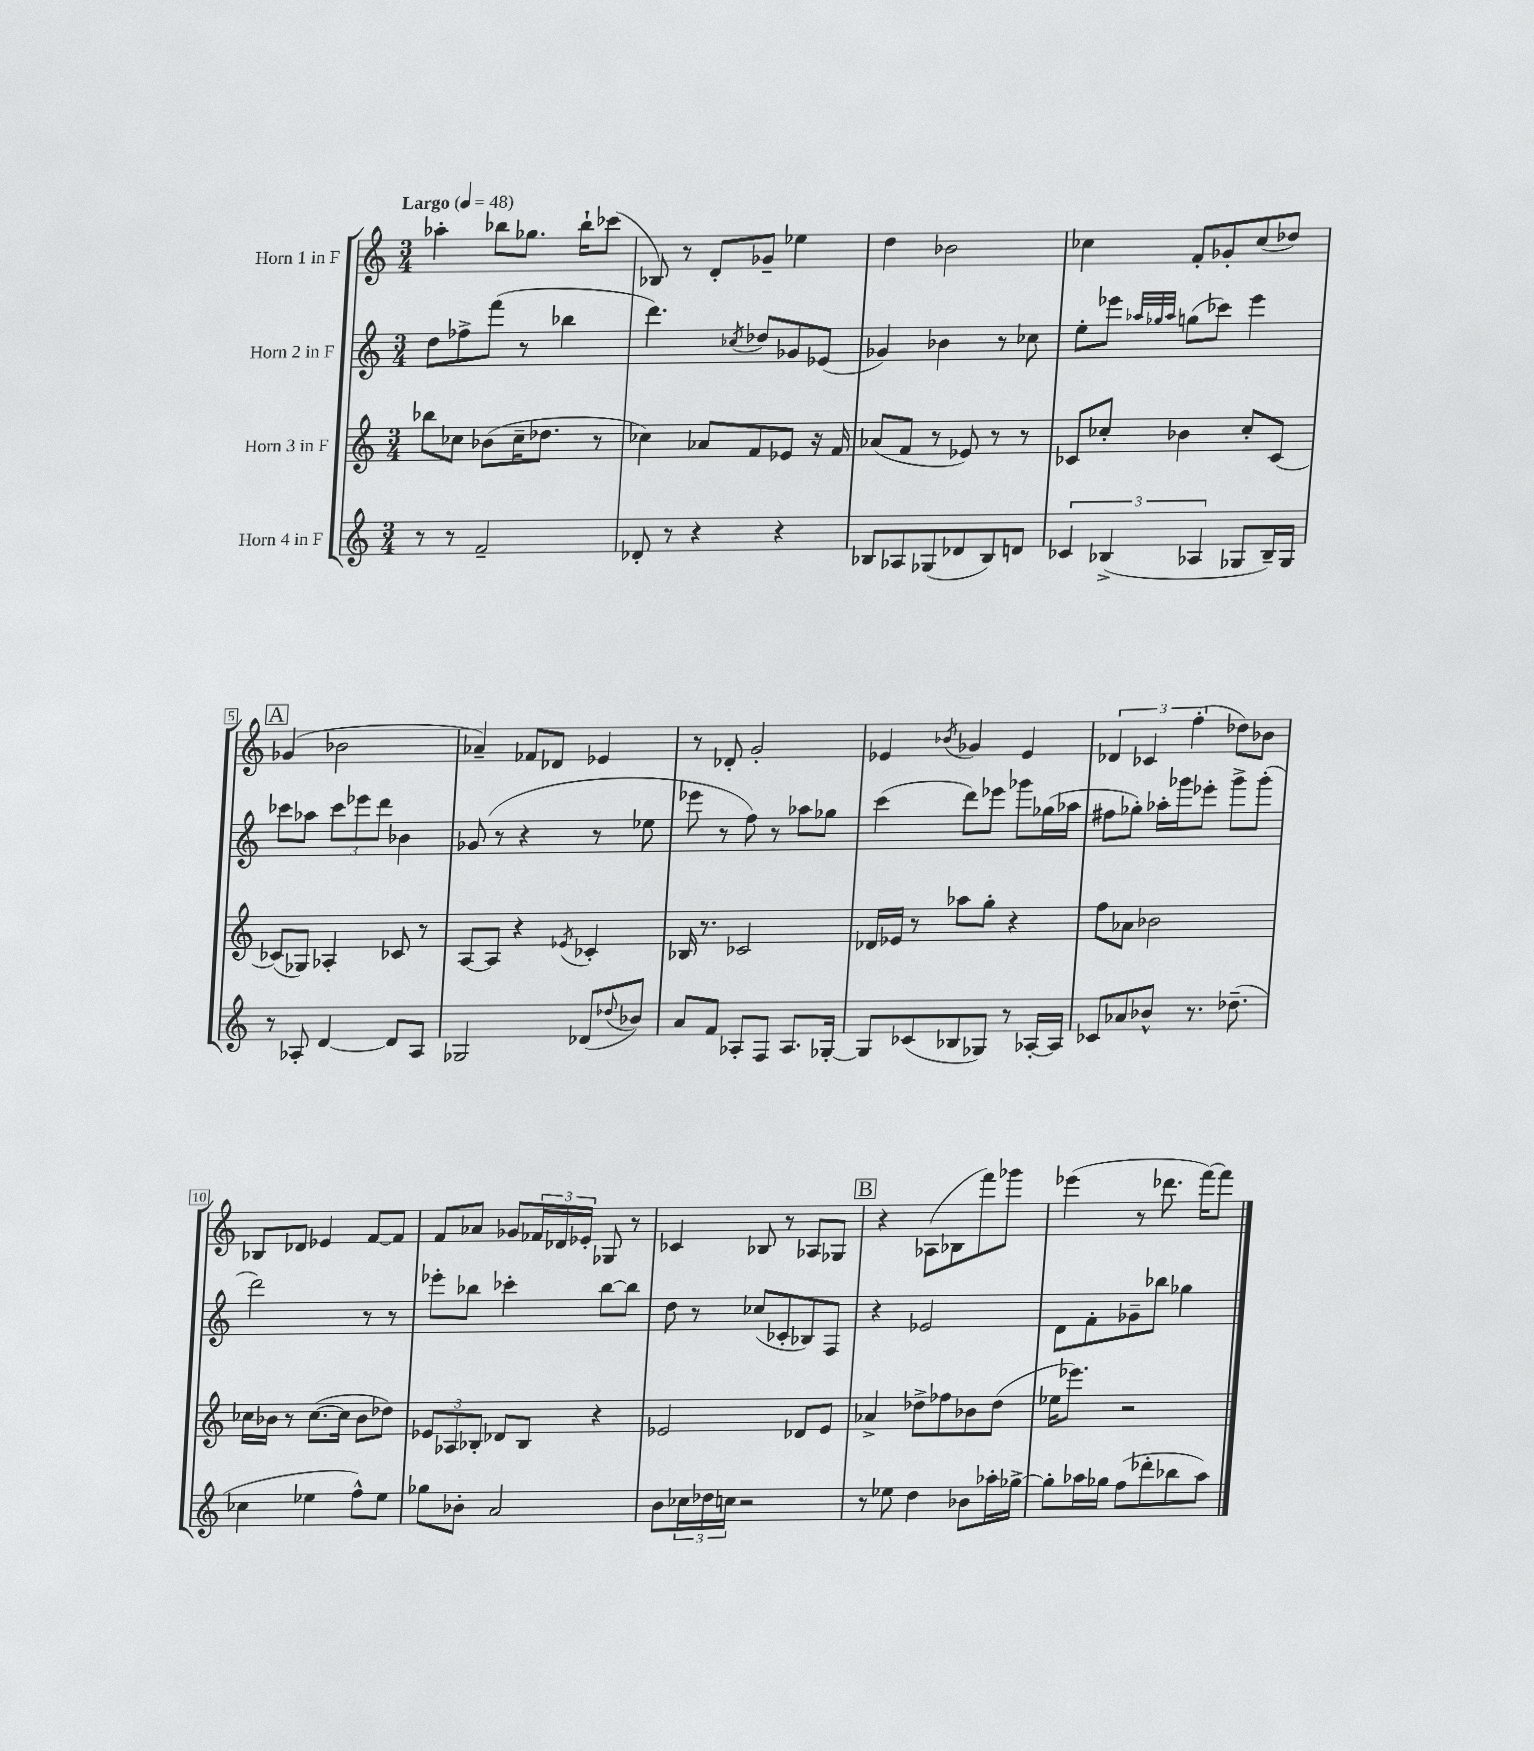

**kern	**kern	**kern	**kern
*staff4	*staff3	*staff2	*staff1
*clefG2	*clefG2	*clefG2	*clefG2
*k[]	*k[]	*k[]	*k[]
*M3/4	*M3/4	*M3/4	*M3/4
*MM48	*MM48	*MM48	*MM48
8r	8bb-	8dd	4aa-'
8r	8cc-	8ff-^	.
2f~	(8b-	(8fff	8bb-
.	16cc-~	8r	8.gg-
.	8.dd-	.	.
.	.	4bb-	.
.	.	.	16bb-`
.	8r	.	(8ccc-
=	=	=	=
8d-'	4cc-)	4.ddd)	8B-)
8r	.	.	8r
4r	8a-	.	8d'
.	.	8qcc-	.
.	8f	8dd-	8g-~
4r	8e-	8g-	4ee-
.	16r	(8e-	.
.	16f	.	.
=	=	=	=
8B-	(8a-	4g-)	4dd
8A-	8f	.	.
(8G-	8r	4b-	2b-
8d-	8e-)	.	.
8B-)	8r	8r	.
8d	8r	8cc-	.
=	=	=	=
6c-	8c-	8ee'	4cc-
.	8cc-'	8eee-	.
(6B-^	.	.	.
.	.	32qqaa-	.
.	.	32qqgg-	.
.	.	32qqaa-	.
.	4b-	(8gg	8f'
6A-	.	.	.
.	.	8ccc-)	8g-'
8G-	8cc-'	4eee-	(8cc-
16B-~)	[8c-	.	8dd-)
16G-	.	.	.
=	=	=	=
8r	(8c-]	8ccc-	(4g-
8A-'	8G-)	8aa-	.
[4d	4A-'	12ccc-	2b-
.	.	12eee-	.
.	.	12ddd	.
8d]	8c-	4b-	.
8A-	8r	.	.
=	=	=	=
2G-	[8A	(8g-	4a-~)
.	8A]	8r	.
.	4r	4r	8f-
.	.	.	8d-
.	8qe-	.	.
(8d-	4c-'	8r	4e-
8qqdd-	.	.	.
8b-)	.	8ee-	.
=	=	=	=
8a	16B-	8eee-	8r
.	8.r	.	.
8f	.	8r	8d-'
8A-'	2c-	8ff)	2g'
8F	.	8r	.
8.A-	.	8aa-	.
.	.	8gg-	.
[16G-'	.	.	.
=	=	=	=
8G-]	16d-	(4ccc	4e-
.	16e-	.	.
(8c-	8r	.	.
.	.	.	8qb-
8B-	8aa-	8ddd)	4g-
8G-)	8gg'	8eee-	.
8r	4r	8ggg-	4e-
[16A-'	.	(16gg-	.
16A-]	.	16aa-	.
=	=	=	=
8c-	8ff	8ff#	6d-
8a-	8a-	8gg-')	.
.	.	.	6c-
8b-^^	2b-	16aa-'	.
.	.	16ggg-	.
.	.	.	(6ff'
8.r	.	8eee-'	.
.	.	8ggg-^	8dd-)
(8.dd-~	.	.	.
.	.	(8ggg-'	8b-
=	=	=	=
4cc-	16cc-	2ddd)	8B-
.	16b-	.	.
.	8r	.	8d-
4ee-	([8.cc-	.	4e-
.	16cc-]	.	.
8ff^^)	8b-	8r	[8f
8ee-	8dd-)	8r	8f]
=	=	=	=
8gg-	12e-	8eee-'	8f
.	12A-	.	.
8b-'	.	8bb-	8a-
.	12B-'	.	.
2a	8d-	4ccc-'	8g-
.	8B-	.	24f-
.	.	.	24d-
.	.	.	24e-'
.	4r	[8bb-	8G-
.	.	8bb-]	8r
=	=	=	=
8b	2e-	8dd	4c-
24cc-	.	8r	.
24dd-	.	.	.
24cc	.	.	.
2r	.	(8cc-	8B-
.	.	8c-'	8r
.	8d-	8B-)	8A-
.	8e-	8F	8G-
=	=	=	=
8r	4a-^	4r	4r
8ee-	.	.	.
4dd	8dd-^	2e-	(8A-
.	8ff-	.	8B-
8b-	8b-	.	8fff)
16aa-'	(8dd-	.	8ggg-
[16gg-^	.	.	.
=	=	=	=
8gg-']	16ee-	8d	(4eee-
.	8.eee-)	.	.
16aa-	.	8f'	.
16gg-	.	.	.
(8ff	2r	8g-~	8r
8ddd-'	.	8bb-	8.ddd-
8bb-	.	4gg-	.
.	.	.	[16fff)
8aa-)	.	.	8fff]
==	==	==	==
*-	*-	*-	*-
